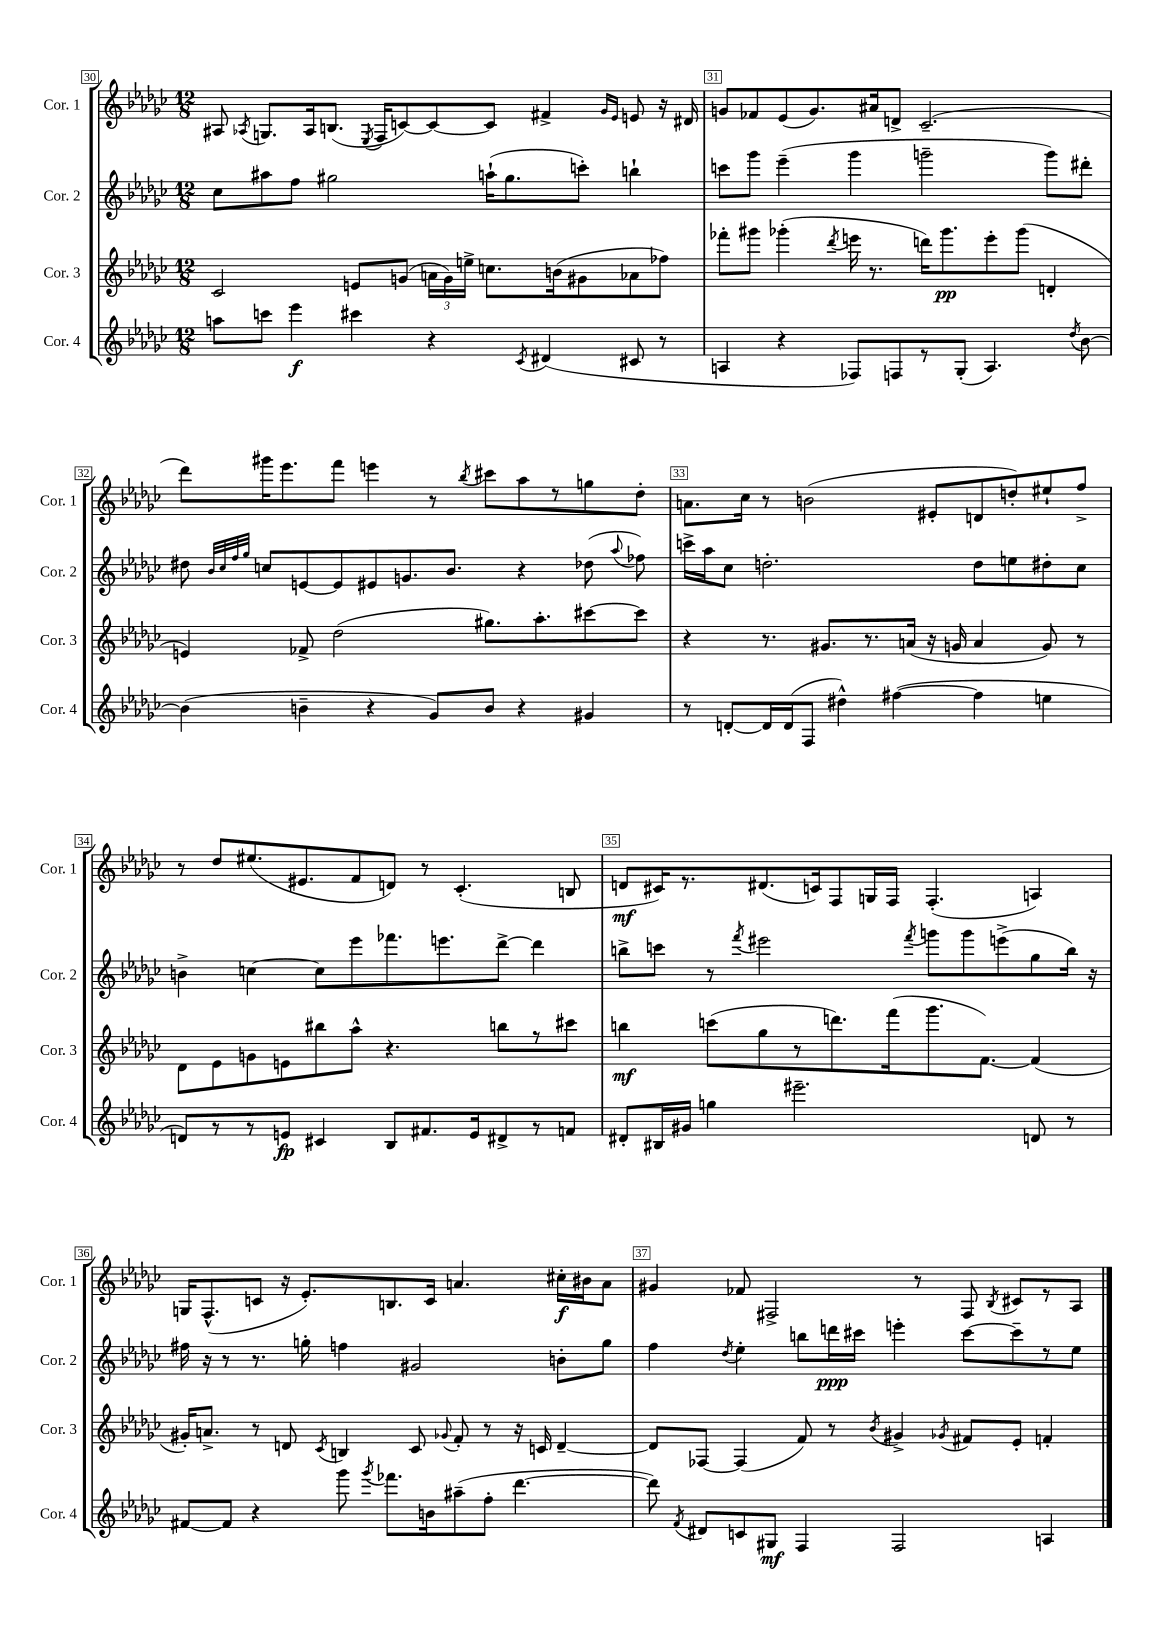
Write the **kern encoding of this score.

**kern	**dynam	**kern	**dynam	**kern	**dynam	**kern	**dynam
*part4	*part4	*part3	*part3	*part2	*part2	*part1	*part1
*staff4	*staff4	*staff3	*staff3	*staff2	*staff2	*staff1	*staff1
*I"Cor. 4	*	*I"Cor. 3	*	*I"Cor. 2	*	*I"Cor. 1	*
*I'Cor. 4	*	*I'Cor. 3	*	*I'Cor. 2	*	*I'Cor. 1	*
*clefG2	*	*clefG2	*	*clefG2	*	*clefG2	*
*k[b-e-a-d-g-c-]	*	*k[b-e-a-d-g-c-]	*	*k[b-e-a-d-g-c-]	*	*k[b-e-a-d-g-c-]	*
*M12/8	*	*M12/8	*	*M12/8	*	*M12/8	*
=30	=30	=30	=30	=30	=30	=30	=30
8aan\L	.	2c-/	.	8cc-\L	.	8A#X/	.
.	.	.	.	.	.	8qA-X/	.
8cccn\J	.	.	.	8aa#X\	.	8.Gn/L	.
4eee-\	f	.	.	8ff\J	.	.	.
.	.	.	.	.	.	16A-/k	.
.	.	.	.	2gg#X\	.	(8.Bn/J	.
4ccc#X\	.	8en/L	.	.	.	.	.
.	.	.	.	.	.	8qE-/	.
.	.	.	.	.	.	16F/KL	.
.	.	(8gn/J	.	.	.	[8cn/)	.
4r	.	24an\LL	.	.	.	8c/_	.
.	.	24g\)	.	.	.	.	.
.	.	24een^\JJ	.	.	.	.	.
.	.	8.ccn\L	.	(16aan`\KL	.	8c/J]	.
.	.	.	.	8.gg#\	.	.	.
8qc-/	.	.	.	.	.	.	.
(4d#X/	.	.	.	.	.	4f#X^/	.
.	.	(16bn\k	.	.	.	.	.
.	.	8g#X\	.	8cccn'\J)	.	.	.
.	.	.	.	.	.	16qqg-/LL	.
.	.	.	.	.	.	16qqe-/JJ	.
8c#X/	.	8a-X\	.	4bbn`\	.	8en/	.
8r	.	8ff-X\J)	.	.	.	16r	.
.	.	.	.	.	.	16d#X/	.
=31	=31	=31	=31	=31	=31	=31	=31
4An/	.	8fff-X'\L	.	8cccn\L	.	8gn/L	.
.	.	8ggg#X\J	.	8ggg-\J	.	8f-X/	.
4r	.	(4ggg-X'\	.	(4eee-~\	.	(8e-/	.
.	.	.	.	.	.	8.g/)	.
.	.	8qddd-/	.	.	.	.	.
8F-X/L)	.	16eeen\	.	4ggg-\	.	.	.
.	.	8.r	.	.	.	16a#X/k	.
8Fn/	.	.	.	.	.	8dn^/J	.
8r	.	16dddn\KL)	.	2gggn~\	.	(2.c-~/	.
.	.	8.ggg-\	pp	.	.	.	.
(8G-'/J	.	.	.	.	.	.	.
4.A/)	.	8eee'\	.	.	.	.	.
.	.	(8ggg-\J	.	.	.	.	.
.	.	4dn'/	.	8ggg\L)	.	.	.
8qdd-/	.	.	.	.	.	.	.
[8b-\	.	.	.	8ddd#X'\J	.	.	.
!!LO:LB:g=z
=32	=32	=32	=32	=32	=32	=32	=32
(4b-\]	.	4en/)	.	8dd#X\	.	8ddd-\L)	.
.	.	.	.	32qqb-/LLL	.	.	.
.	.	.	.	32qqcc-/	.	.	.
.	.	.	.	32qqff/	.	.	.
.	.	.	.	32qqgg-/JJJ	.	.	.
.	.	.	.	8ccn/L	.	16ggg#X\K	.
.	.	.	.	.	.	8.eee-\	.
4bn~\	.	8f-X^/	.	[8en/	.	.	.
.	.	(2dd-\	.	8e/]	.	8fff\J	.
4r	.	.	.	8e#X/	.	4eeen\	.
.	.	.	.	8.gn/	.	.	.
8g-/L)	.	.	.	.	.	8r	.
.	.	.	.	8.b-/J	.	.	.
.	.	.	.	.	.	8qbb-/	.
8b/J	.	8.gg#X\L)	.	.	.	8ccc#X\L	.
4r	.	.	.	4r	.	8aa-\	.
.	.	8.aa-'\	.	.	.	.	.
.	.	.	.	.	.	8r	.
4g#X/	.	[8ccc#X\	.	(8dd-X\	.	8ggn\	.
.	.	.	.	8qqaa-/	.	.	.
.	.	8ccc#\J]	.	8ff-X\)	.	8dd-'\J	.
=33	=33	=33	=33	=33	=33	=33	=33
8r	.	4r	.	16cccn^\LL	.	8.an\L	.
.	.	.	.	16aa-\J	.	.	.
[8dn'/L	.	.	.	8cc-\J	.	.	.
.	.	.	.	.	.	16cc-\Jk	.
16d/L]	.	8.r	.	2.ddn'\	.	8r	.
(16d/J	.	.	.	.	.	.	.
8F/J	.	.	.	.	.	(2bn\	.
.	.	8.g#X/L	.	.	.	.	.
4dd#X^^\)	.	.	.	.	.	.	.
.	.	8.r	.	.	.	.	.
([4ff#X\	.	.	.	.	.	.	.
.	.	(16an/Jk	.	.	.	.	.
.	.	16r	.	.	.	8e#X'/L	.
.	.	16gn/	.	.	.	.	.
4ff#\]	.	4a/	.	8dd\L	.	8dn/	.
.	.	.	.	8een\	.	8ddn'/)	.
4een\	.	8g/)	.	8dd#X'\	.	8ee#X`/	.
.	.	8r	.	8cc-\J	.	8ff^/J	.
!!LO:LB:g=z
=34	=34	=34	=34	=34	=34	=34	=34
8dn/L)	.	8d-\L	.	4bn^\	.	8r	.
8r	.	8e-\	.	.	.	8dd-/L	.
8r	.	8gn\	.	[4ccn\	.	(8.ee#X/	.
8en/J	fp	8en\	.	.	.	.	.
.	.	.	.	.	.	8.e#X/	.
4c#X/	.	8bb#X\	.	8cc\L]	.	.	.
.	.	8aa-^^\J	.	8eee-\	.	8f/	.
8B-/L	.	4.r	.	8.fff-X\	.	8dn/J)	.
8.f#X/	.	.	.	.	.	8r	.
.	.	.	.	8.eeen\	.	.	.
.	.	.	.	.	.	(4.c-'/	.
16e/k	.	.	.	.	.	.	.
8d#X^/	.	8bbn\L	.	[8ddd-^\J	.	.	.
8r	.	8r	.	4ddd-\]	.	.	.
8fn/J	.	8ccc#X\J	.	.	.	8Bn/	.
=35	=35	=35	=35	=35	=35	=35	=35
8d#X'/L	.	4bbn\	mf	8bbn^\L	.	8dn/L	mf
16B#X/L	.	.	.	8cccn\J	.	16c#X/K)	.
16g#X/JJ	.	.	.	.	.	8.r	.
4ggn\	.	(8cccn\L	.	8r	.	.	.
.	.	.	.	8qfff/	.	.	.
.	.	8gg-\	.	2eee#X\	.	(8.d#X/	.
2.eee#X~\	.	8r	.	.	.	.	.
.	.	.	.	.	.	16cn/k)	.
.	.	8.dddn\)	.	.	.	8F/	.
.	.	.	.	.	.	16Gn/L	.
.	.	(16fff\k	.	.	.	16F/JJ	.
.	.	.	.	8qfff/	.	.	.
.	.	8.ggg-\	.	8gggn\L	.	(4.F'/	.
.	.	.	.	8ggg\	.	.	.
.	.	[8.f\J)	.	.	.	.	.
.	.	.	.	(8eeen^\	.	.	.
8dn/	.	(4f/]	.	8gg-\	.	4An/)	.
8r	.	.	.	16bb\Jk)	.	.	.
.	.	.	.	16r	.	.	.
!!LO:LB:g=z
=36	=36	=36	=36	=36	=36	=36	=36
[8f#X/L	.	16g#X'/KL)	.	16ff#X\	.	16Gn/KL	.
.	.	8.an^/J	.	16r	.	(8.F^^/	.
8f#/J]	.	.	.	8r	.	.	.
4r	.	8r	.	8.r	.	8cn/J	.
.	.	8dn/	.	.	.	16r	.
.	.	.	.	16ggn'\	.	8.e-'/L)	.
.	.	8qc-/	.	.	.	.	.
8ggg-\	.	4Bn/	.	4ffn\	.	.	.
8qggg-/	.	.	.	.	.	.	.
8.fff-X\L	.	.	.	.	.	8.Bn/	.
.	.	8c-/	.	2g#X/	.	.	.
16bn\k	.	.	.	.	.	16c/Jk	.
.	.	8qqg-X/	.	.	.	.	.
(8aa#X~\	.	8f'/	.	.	.	4.an/	.
8ff'\J	.	8r	.	.	.	.	.
[4.ddd-\	.	16r	.	.	.	.	.
.	.	16cn/	.	.	.	.	.
.	.	[4d~/	.	8bn'\L	.	16cc#X'\LL	f
.	.	.	.	.	.	16b#X\J	.
.	.	.	.	8gg\J	.	8a\J	.
=37	=37	=37	=37	=37	=37	=37	=37
8ddd-\])	.	8d/L]	.	4ff\	.	4g#X/	.
8qf/	.	.	.	.	.	.	.
8d#X/L	.	[8F-X/J	.	.	.	.	.
.	.	.	.	8qdd-/	.	.	.
8cn/	.	(4F-/]	.	4ee-'\	.	8f-X/	.
8G#X/J	mf	.	.	.	.	2F#X^/	.
4F/	.	8f/)	.	8bbn\L	.	.	.
.	.	8r	.	16dddn\L	ppp	.	.
.	.	.	.	16ccc#X\JJ	.	.	.
.	.	8qb-/	.	.	.	.	.
2F/	.	4g#X^/	.	4eeen'\	.	.	.
.	.	.	.	.	.	8r	.
.	.	8qg-X/	.	.	.	.	.
.	.	8f#X/L	.	[8ccc#\L	.	8F#/	.
.	.	.	.	.	.	8qB-/	.
.	.	8e-'/J	.	8ccc#~\]	.	8c#X/L	.
4An/	.	4fn'/	.	8r	.	8r	.
.	.	.	.	8ee-\J	.	8A-/J	.
==	==	==	==	==	==	==	==
*-	*-	*-	*-	*-	*-	*-	*-
